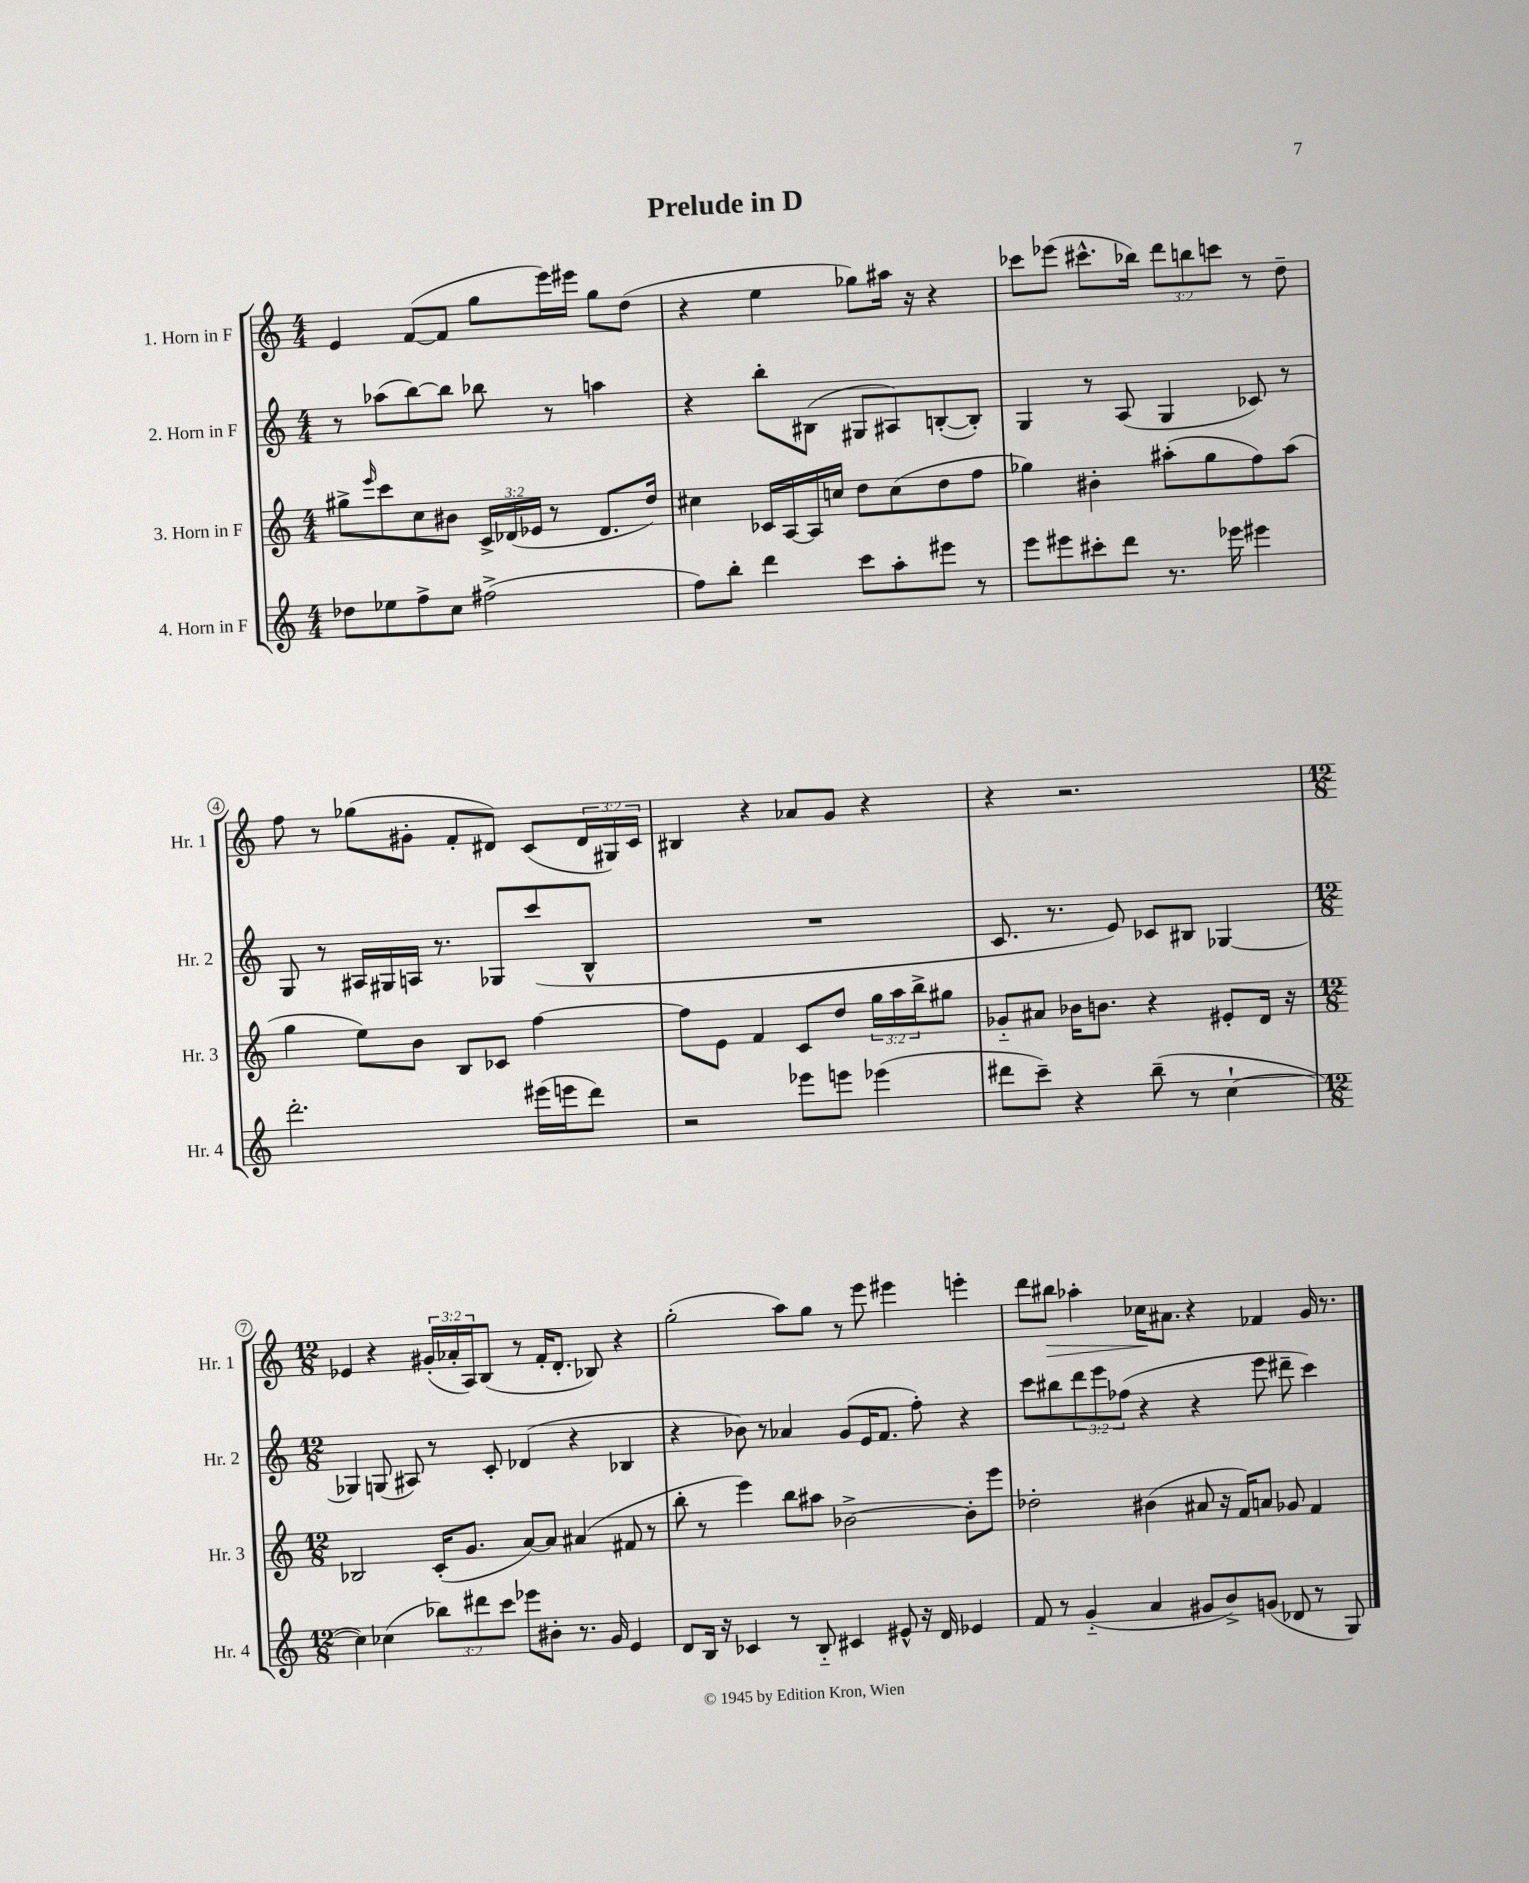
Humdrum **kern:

**kern	**kern	**kern	**kern	**dynam
*part4	*part3	*part2	*part1	*part1
*staff4	*staff3	*staff2	*staff1	*staff1
*I"4. Horn in F	*I"3. Horn in F	*I"2. Horn in F	*I"1. Horn in F	*
*I'Hr. 4	*I'Hr. 3	*I'Hr. 2	*I'Hr. 1	*
*clefG2	*clefG2	*clefG2	*clefG2	*
*k[]	*k[]	*k[]	*k[]	*
*M4/4	*M4/4	*M4/4	*M4/4	*
=1	=1	=1	=1	=1
8dd-X\L	8gg#X^\L	8r	4e/	.
.	16qqeee/	.	.	.
8ee-X\	8ccc\	(8aa-X\L	.	.
8ff^\	8cc\	[8bb\)	([8f/L	.
8cc\J	8b#X\J	8bb\J]	8f/J]	.
(2ff#X^\	24c^/LL	8bb-X\	8gg\L	.
.	(24d-X/	.	.	.
.	24e-X/JJ	.	.	.
.	8r	8r	16eee\L)	.
.	.	.	16eee#X\JJ	.
.	8.d-/L	4aan\	8gg\L	.
.	.	.	(8dd\J	.
.	16dd/Jk)	.	.	.
=2	=2	=2	=2	=2
8ff\L)	4cc#X\	4r	4r	.
8bb'\J	.	.	.	.
4ddd\	16c-X/LL	8bb'\L	4ee\	.
.	[16A/	.	.	.
.	16A/]	(8B#X\J	.	.
.	16ccn/JJ	.	.	.
8ccc\L	8dd\L	8G#X/L	8gg-X\L)	.
8aa'\	(8cc\	8A#X/)	16aa#X\Jk	.
.	.	.	16r	.
8eee#X\J	8dd\	([8Bn'/	4r	.
8r	8ff\J	8B'/J])	.	.
=3	=3	=3	=3	=3
8eee\L	4gg-X\)	4G/	8ccc-X\L	.
8eee#X\	.	.	(8eee-X\J	.
8ccc#X'\	4b#X'\	8r	8.ccc#X^^\L	.
8ddd\J	.	(8A/	.	.
.	.	.	16bb-X\Jk)	.
8.r	(8aa#X'\L	4G/	12ddd\L	.
.	.	.	12bbn\	.
.	8gg-\	.	.	.
.	.	.	12cccn\J	.
16eee-X\	.	.	.	.
4eee#X\	8ff\)	8c-X/)	8r	.
.	(8aa#\J	8r	8dd~\	.
!!LO:LB:g=z
=4	=4	=4	=4	=4
2.ddd'\	4gg\	8G/	8ff\	.
.	.	8r	8r	.
.	8ee\L)	16A#X/LL	(8gg-X\L	.
.	.	16G#X/	.	.
.	8b\J	16An/JJ	8g#X'\J	.
.	.	8.r	.	.
.	8B/L	.	8f'/L	.
.	8c-X/J	8G-X/L	8d#X/J)	.
(16eee#X\LL	[4ff\	(8ccc/	(8c/L	.
16eeen\J	.	.	.	.
8ddd\J)	.	8B^^/J	24d#/L	.
.	.	.	24G#X/)	.
.	.	.	24c/JJ	.
=5	=5	=5	=5	=5
2r	8ff\L]	1r	4B#X/	.
.	8e\J	.	.	.
.	4f/	.	4r	.
8eee-X\L	8c/L	.	8a-X/L	.
8eeen\J	8dd/J	.	8g/J	.
(4eee-X\	24gg\LL	.	4r	.
.	24aa\	.	.	.
.	24bb^\J	.	.	.
.	8gg#X\J	.	.	.
=6	=6	=6	=6	=6
8ddd#X\L	8g-X/L	8.c/	4r	.
8ccc~\J)	8a#X/J	.	.	.
.	.	8.r	.	.
4r	16b-X\KL	.	2.r	.
.	8.bn\J	.	.	.
.	.	8e/)	.	.
(8bb~\	4r	8c-X/L	.	.
8r	.	8B#X/J	.	.
[4cc`\	8e#X'/L	[4G-X/	.	.
.	16d/Jk	.	.	.
.	16r	.	.	.
!!LO:LB:g=z
=7	=7	=7	=7	=7
*M12/8	*M12/8	*M12/8	*M12/8	*
4cc\])	2B-X/	4G-X/]	4e-X/	.
(4cc-X\	.	(8Gn/	4r	.
.	.	8A#X/)	.	.
12bb-X\L)	(16c'/KL	8r	(24g#X'/LL	.
.	.	.	24a-X'/	.
.	8.g/J	.	.	.
12ddd#X\	.	.	24A/J)	.
.	.	8c'/	(8B/J	.
12ccc\J	.	.	.	.
8eee-X\L	[8a/L)	(4d-X/	8r	.
8b#X'\J	8a/J]	.	16f'/KL	.
.	.	.	8.d'/J	.
8.r	(4a#X/	4r	.	.
.	.	.	8B-X/)	.
16g/	.	.	.	.
4e/	8f#X/	4B-X/	4r	.
.	8r	.	.	.
=8	=8	=8	=8	=8
8d/L	8bb'\	4r	(2gg'\	.
16B/Jk	8r	.	.	.
16r	.	.	.	.
4c-X/	4eee\)	8b-X\)	.	.
.	.	8r	.	.
8r	8bb\L	4a-X/	8aa\L)	.
8B/	8aa#X\J	.	8gg\J	.
4c#X/	[2b-X^\	(8g/L	8r	.
.	.	16e/K	8eee\	.
.	.	8.f/J	.	.
8e#X^^/	.	.	4eee#X\	.
16r	.	8ff'\)	.	.
16d/	.	.	.	.
4e-X/	8b-'\L]	4r	4eeen'\	.
.	8eee\J	.	.	.
=9	=9	=9	=9	=9
8f/	2dd-X'\	8ccc\L	8ddd\L	.
!	!	!	!	!LO:HP:b
8r	.	8bb#X\	8bb#X\J	>
(4g/	.	12ddd\	4aa-X'\	.
.	.	12eee\	.	.
.	.	(12ff-X\J	.	.
4a/	(4b#X\	4r	16cc-X\KL	.
.	.	.	8.a#X\J	]
8g#X/L	8a#X/	4r	4r	.
8b^/)	16r	.	.	.
.	16f/KL)	.	.	.
(8gn/J	8an/J	8eee\	4f-X/	.
8d-X/	8g-X/	8ddd#X~\	.	.
8r	4f/	4ccc\)	16g/	.
.	.	.	8.r	.
8G/)	.	.	.	.
==	==	==	==	==
*-	*-	*-	*-	*-
